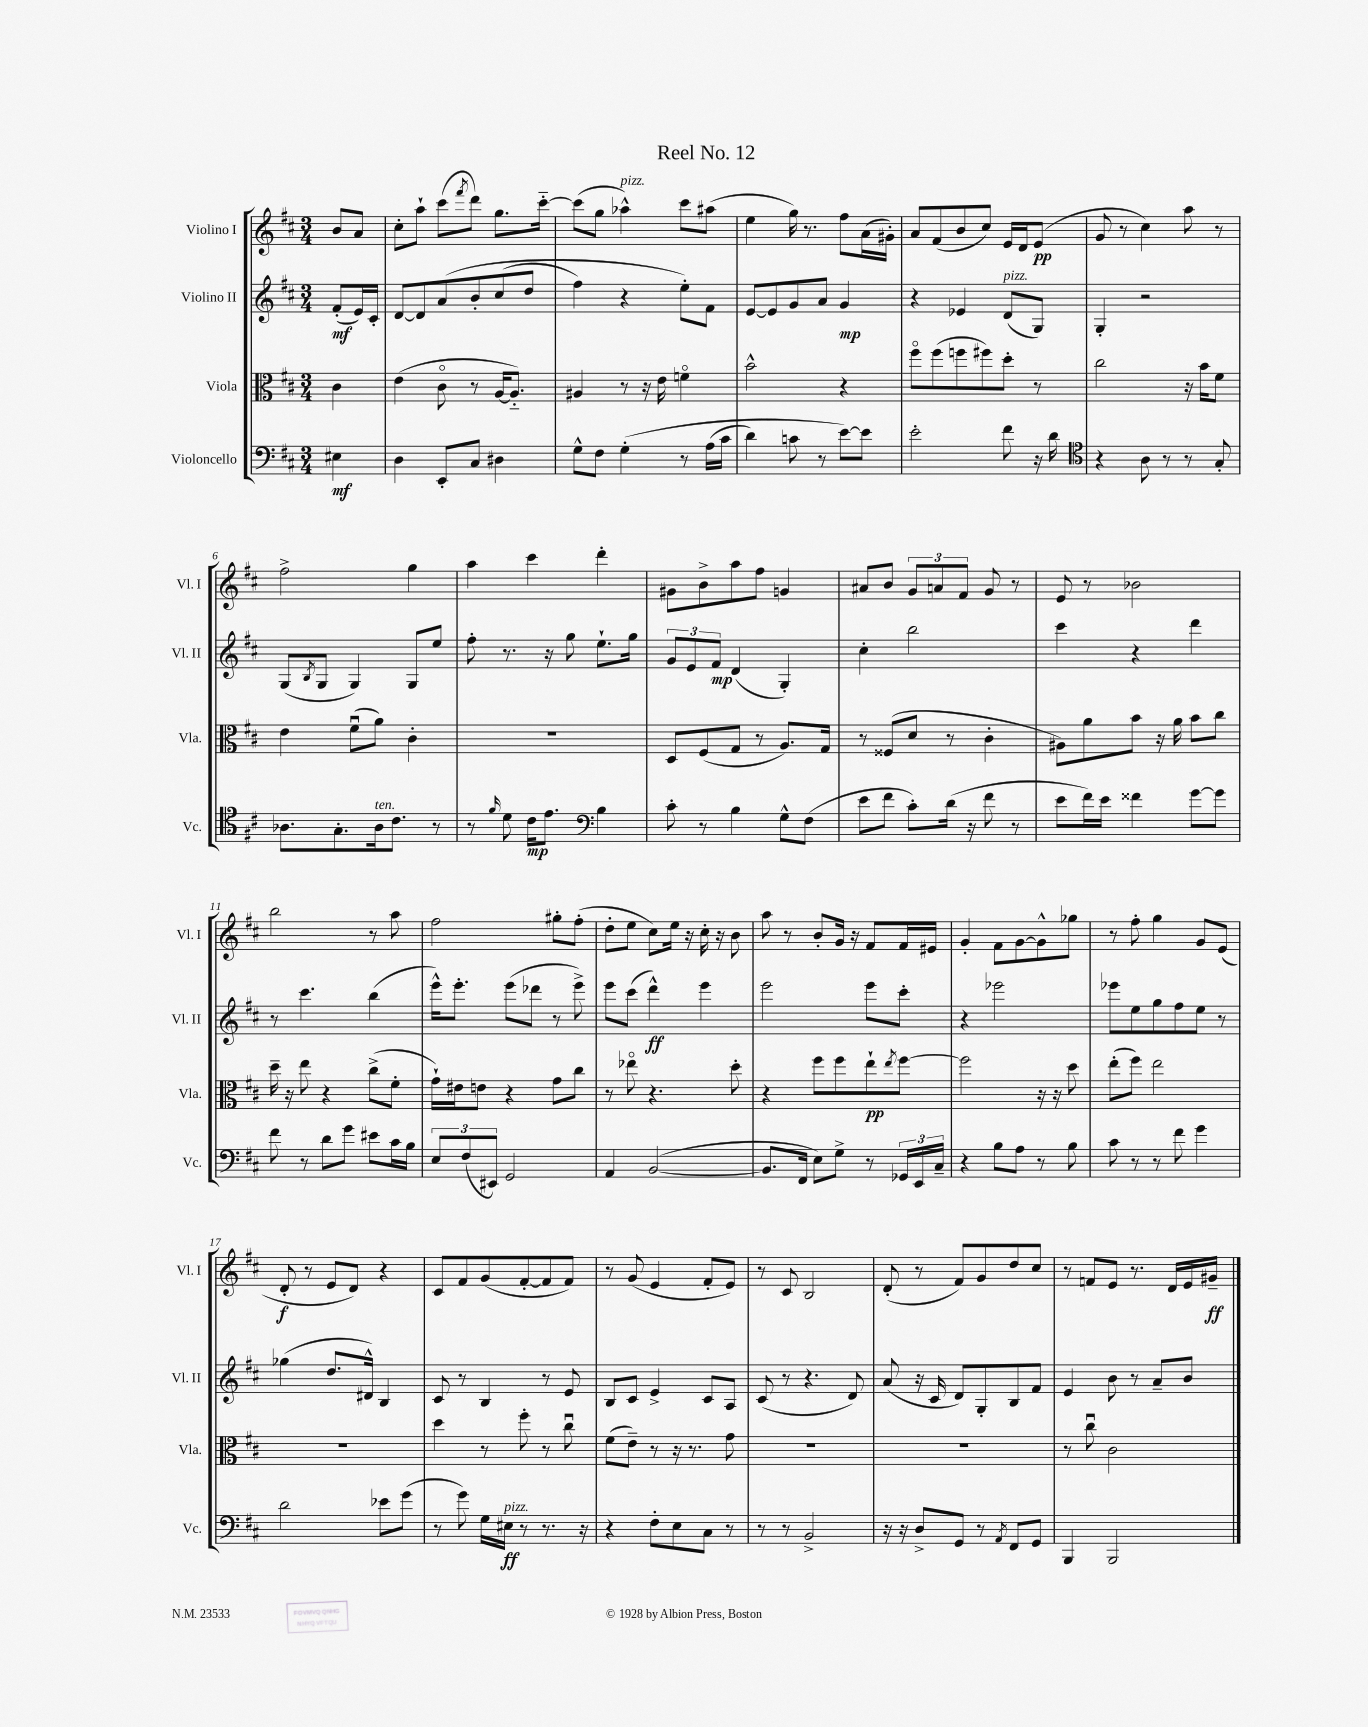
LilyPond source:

\header { title = "Reel No. 12" }
<<
\new StaffGroup <<
\new Staff = "s0" \with { instrumentName = "Violino I" shortInstrumentName = "Vl. I" } {
    \clef treble \key d \major \numericTimeSignature \time 3/4 \partial 4
    b'8 a'8 |
    cis''8-. a''8-! cis'''8( \acciaccatura { fis'''8 } d'''8) g''8. cis'''16~-_ |
    cis'''8( g''8 aes''4-^^\markup { \italic "pizz." }) cis'''8 ais''8( |
    e''4 g''16) r8. fis''8 a'16( gis'16-.) |
    a'8 fis'8( b'8 cis''8) e'16 d'16 e'8\pp( |
    g'8 r8 cis''4) a''8 r8 |
    fis''2-> g''4 |
    a''4 cis'''4 d'''4-. |
    gis'8 b'8-> a''8 fis''8 g'4 |
    ais'8 b'8 \tuplet 3/2 { g'8 a'8 fis'8 } g'8 r8 |
    e'8 r8 bes'2 |
    b''2 r8 a''8 |
    fis''2 gis''8-. fis''8-.( |
    d''8-. e''8 cis''8) e''16 r16 cis''16-. r16 b'8 |
    a''8 r8 b'8-. g'16 r16 fis'8 fis'16 eis'16 |
    g'4-. fis'8 g'8~ g'8-^ ges''8 |
    r8 fis''8-. g''4 g'8 e'8( |
    d'8-.\f r8 e'8 d'8) r4 |
    cis'8 fis'8 g'8( fis'8~-. fis'8 fis'8) |
    r8 g'8( e'4 fis'8-. e'8) |
    r8 cis'8 b2 |
    d'8-.( r8 fis'8) g'8 d''8 cis''8 |
    r8 f'8 e'8 r8. d'16 e'16 gis'16--\ff \bar "|." |
}
\new Staff = "s1" \with { instrumentName = "Violino II" shortInstrumentName = "Vl. II" } {
    \clef treble \key d \major \numericTimeSignature \time 3/4 \partial 4
    fis'8-.\mf( e'16) cis'16-. |
    d'8~ d'8 a'8\( b'8-. cis''8( d''8 |
    fis''4) r4 e''8-.\) fis'8 |
    e'8~ e'8 g'8 a'8 g'4\mp |
    r4 ees'4 d'8^\markup { \italic "pizz." }( g8) |
    g4-. r2 |
    g8( \acciaccatura { b8 } g8 g4) g8 e''8 |
    fis''8-. r8. r16 g''8 e''8.-! g''16 |
    \tuplet 3/2 { g'8 e'8 fis'8\mp } d'4( g4-.) |
    cis''4-. b''2 |
    cis'''4 r4 d'''4 |
    r8 cis'''4. b''4( |
    e'''16-^) e'''8.-. e'''8( des'''8 r8 e'''8->) |
    e'''8 cis'''8( d'''4-^\ff) e'''4 |
    e'''2 e'''8 cis'''8-. |
    r4 ees'''2 |
    ees'''8 e''8 g''8 fis''8 e''8 r8 |
    ges''4( d''8. dis'16-^) b4 |
    cis'8 r8 b4 r8 e'8 |
    b8 cis'8 e'4-> cis'8 a8 |
    cis'8( r8 r4. d'8) |
    a'8( r16 cis'16 d'8) g8-. b8 fis'8 |
    e'4 b'8 r8 a'8-- b'8 \bar "|." |
}
\new Staff = "s2" \with { instrumentName = "Viola" shortInstrumentName = "Vla." } {
    \clef alto \key d \major \numericTimeSignature \time 3/4 \partial 4
    cis'4 |
    e'4( cis'8\flageolet r8 a16~ a8.-_) |
    ais4 r8 r16 e'16 f'4\flageolet |
    b'2-^ r4 |
    fis''8\flageolet fis''8( f''8 fis''8) d''8-. r8 |
    cis''2 r16 b'16 fis'8 |
    e'4 fis'8\downbow( a'8) cis'4-. |
    R2. |
    d8 fis8( g8 r8 a8.) g16 |
    r8 fisis8( d'8 r8 cis'4-. |
    ais8) a'8 b'8 r16 a'16 b'8 cis''8 |
    d''16-- r16 e''8 r4 cis''8->( fis'8-. |
    g'16-!) eis'16 e'8 r4 g'8 cis''8 |
    r8 ees''8\flageolet r4. d''8-. |
    r4 fis''8 fis''8 e''8-!\pp \acciaccatura { e''8 } fis''8~ |
    fis''2 r16 r16 d''8 |
    e''8-.( fis''8) e''2 |
    R2. |
    d''4 r8 fis''8-. r8 cis''8\downbow |
    fis'8( e'8--) r8 r16 r8. g'8 |
    R2. |
    R2. |
    r8 cis''8\downbow cis'2 \bar "|." |
}
\new Staff = "s3" \with { instrumentName = "Violoncello" shortInstrumentName = "Vc." } {
    \clef bass \key d \major \numericTimeSignature \time 3/4 \partial 4
    eis4\mf |
    d4 e,8-. cis8 dis4 |
    g8-^ fis8 g4-.\( r8 a16( cis'16 |
    d'4) c'8 r8 e'8~\) e'8 |
    e'2-. fis'8 r16 d'16 |
    \clef tenor r4 a8 r8 r8 g8-. |
    aes8. g8.-. aes16^\markup { \italic "ten." } cis'8. r8 |
    r8 \grace { fis'16 } d'8 cis'16\mp e'8. \clef bass b4 |
    cis'8-. r8 b4 g8-^ fis8( |
    e'8 fis'8 cis'8-.) d'16( r16 fis'8 r8 |
    e'8 fis'16) e'16 fisis'4 g'8~ g'8 |
    fis'8 r8 d'8 g'8 eis'8 cis'16 b16 |
    \tuplet 3/2 { e8 fis8( eis,8) } g,2 |
    a,4 b,2~( |
    b,8. fis,16 e8) g8-> r8 \tuplet 3/2 { ges,16 e,16 cis16-- } |
    r4 b8 a8 r8 b8 |
    cis'8 r8 r8 fis'8 g'4 |
    d'2 ees'8 g'8( |
    r8 g'8) g16 eis16\ff^\markup { \italic "pizz." } r8 r8. r16 |
    r4 fis8-. e8 cis8 r8 |
    r8 r8 b,2-> |
    r16 r16 d8-> g,8 r8 \acciaccatura { a,8 } fis,8 g,8 |
    b,,4 b,,2 \bar "|." |
}
>>
>>
